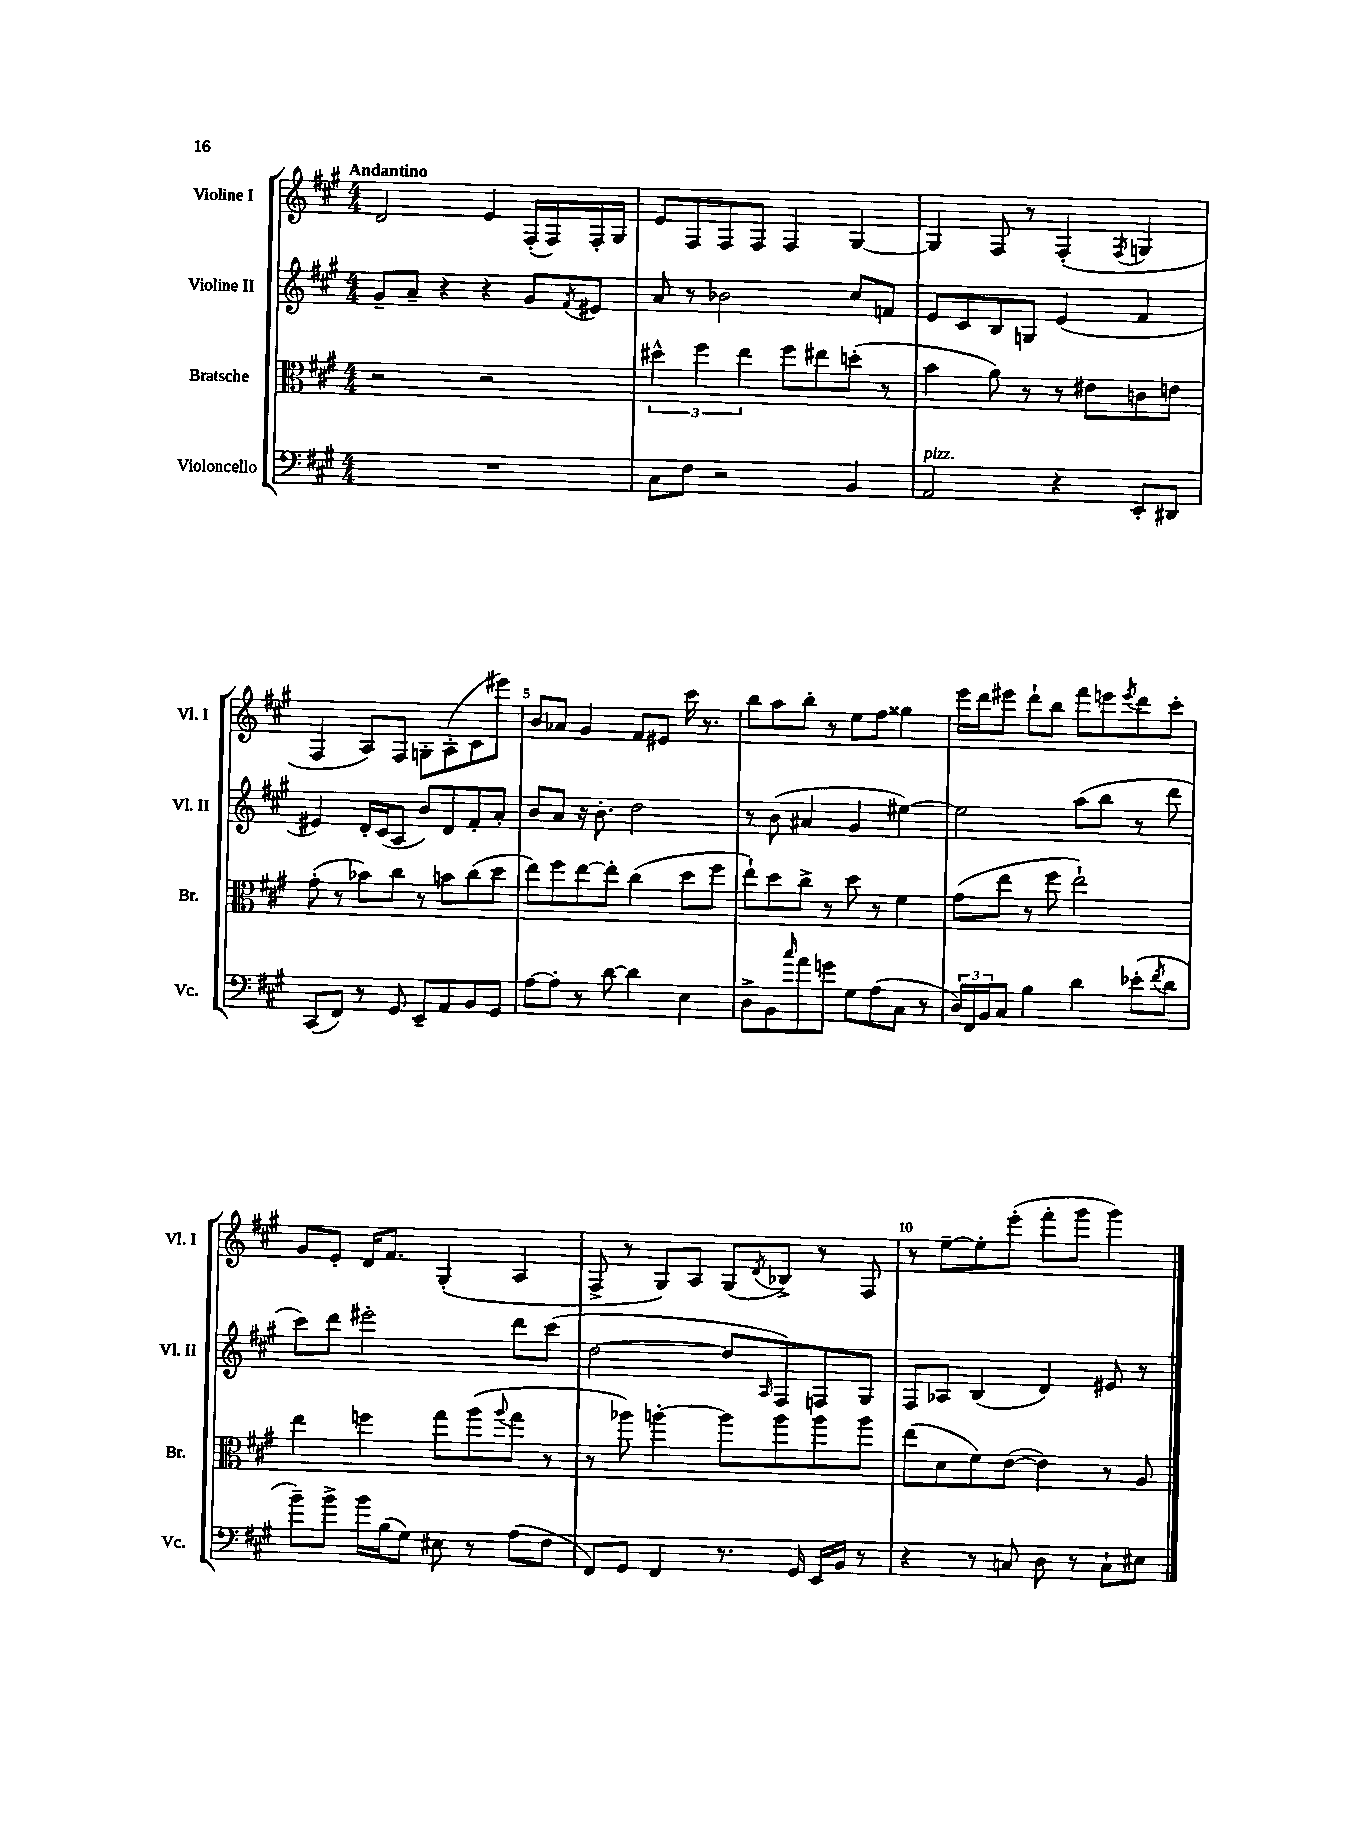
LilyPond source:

<<
\new StaffGroup <<
\new Staff = "s0" \with { instrumentName = "Violine I" shortInstrumentName = "Vl. I" } {
    \clef treble \key a \major \numericTimeSignature \time 4/4 \tempo "Andantino"
    d'2 e'4 fis16-.( fis16) fis16-. gis16 |
    e'8 fis8 fis8 fis8 fis4 gis4~ |
    gis4 fis8 r8 fis4-.( \acciaccatura { fis8 } g4 |
    fis4 a8) fis8 g8-. a8-.( cis'8 eis'''8) |
    b'8 aes'8 gis'4 fis'8 eis'8 cis'''16 r8. |
    b''8 a''8 b''8-. r8 e''8 fis''8 gisis''4 |
    e'''16 d'''16 eis'''8 d'''8-! b''8 fis'''8 e'''8 \acciaccatura { e'''8 } d'''8 cis'''8-. |
    gis'8 e'8-. d'16 fis'8. gis4-.( a4 |
    fis8-> r8 gis8) a8 gis8( \acciaccatura { d'8 } bes8->) r8 fis8 |
    r8 e''8~-- e''8-. e'''8-.( fis'''8-. gis'''8 gis'''4) \bar "|." |
}
\new Staff = "s1" \with { instrumentName = "Violine II" shortInstrumentName = "Vl. II" } {
    \clef treble \key a \major \numericTimeSignature \time 4/4
    gis'8-- a'8-- r4 r4 gis'8 \acciaccatura { fis'8 } eis'8 |
    a'8 r8 bes'2 cis''8 f'8 |
    e'8 cis'8 b8 g8 e'4( fis'4 |
    eis'4) d'16-. cis'16( a8 b'8) d'8 fis'8-. a'8-. |
    b'8 a'8 r16 b'8.-. d''2 |
    r8 b'8( ais'4 gis'4 eis''4~) |
    eis''2 a''8( b''8 r8 d'''8 |
    cis'''8) d'''8 eis'''2-. d'''8 cis'''8( |
    d''2~ d''8 \grace { a16 } fis8) f8 gis8 |
    fis8 aes8 b4( d'4) eis'8 r8 \bar "|." |
}
\new Staff = "s2" \with { instrumentName = "Bratsche" shortInstrumentName = "Br." } {
    \clef alto \key a \major \numericTimeSignature \time 4/4
    r2 r2 |
    \tuplet 3/2 { dis''4-^ fis''4 e''4 } fis''8 eis''8 d''8-.( r8 |
    b'4 a'8) r8 r8 eis'8 c'8 e'8 |
    gis'8-.( r8 bes'8) cis''8 r8 b'8 cis''8( d''8 |
    e''8) fis''8 e''8~ e''8-. cis''4( d''8 fis''8 |
    e''8-!) d''8 cis''8-> r8 d''8 r8 fis'4 |
    gis'8( e''8 r8 fis''8 e''2-!) |
    e''4 f''4 gis''8 a''8( \appoggiatura { a''8 } gis''8 r8 |
    r8 aes''8) a''4~-. a''8 a''8 a''8 a''8 |
    e''8( d'8 fis'8) e'8~( e'4) r8 a8 \bar "|." |
}
\new Staff = "s3" \with { instrumentName = "Violoncello" shortInstrumentName = "Vc." } {
    \clef bass \key a \major \numericTimeSignature \time 4/4
    R1 |
    cis8 fis8 r2 b,4 |
    a,2^\markup { \italic "pizz." } r4 e,8-. dis,8 |
    cis,8( fis,8) r8 gis,8 e,8-- a,8 b,8 gis,8 |
    a8~ a8-. r8 d'8~ d'4 e4 |
    d8-> b,8 \grace { cis''16 } a'8 g'8 gis8 a8( cis8 r8 |
    \tuplet 3/2 { d16) fis,16 b,16 } cis8 b4 d'4 ees'8-.( \acciaccatura { fis'8 } d'8 |
    b'8--) b'8-> b'16 b16( gis8) eis8 r8 a8( fis8 |
    fis,8) gis,8 fis,4 r8. gis,16 e,16 b,16 r8 |
    r4 r8 c8 d8 r8 c8-! eis8 \bar "|." |
}
>>
>>
\layout { \context { \Score \override BarNumber.break-visibility = ##(#f #t #t) barNumberVisibility = #(every-nth-bar-number-visible 5) } }
